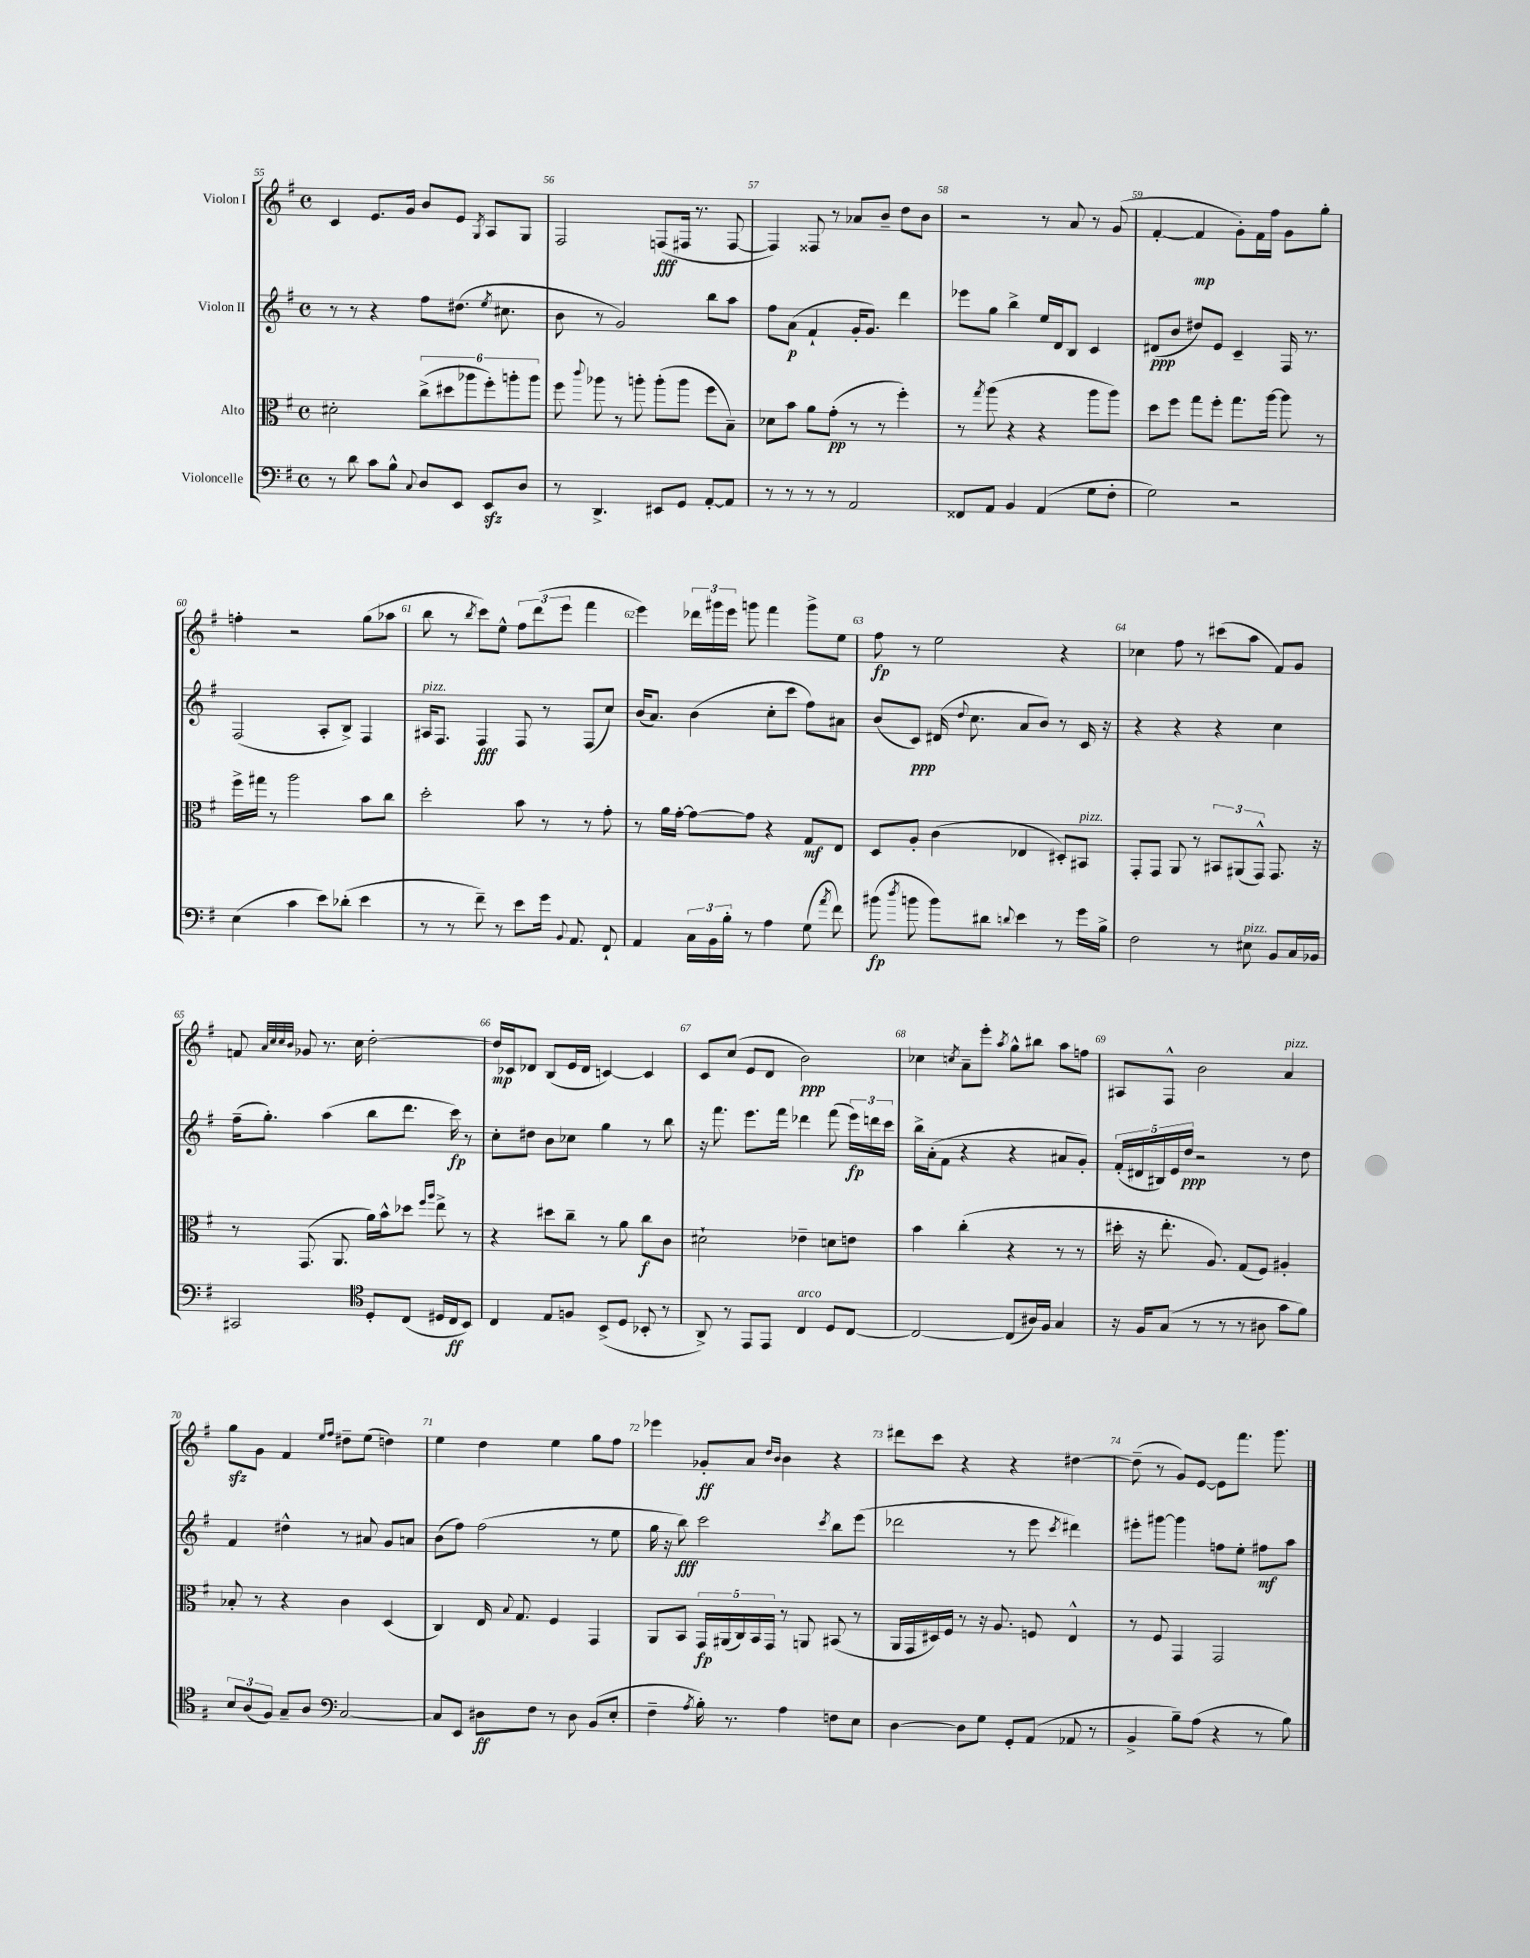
<<
\new StaffGroup <<
\new Staff = "s0" \with { instrumentName = "Violon I" } {
    \clef treble \key g \major \defaultTimeSignature \time 4/4
    \autoBeamOff c'4 e'8.[ g'16] b'8[ e'8] \acciaccatura { g8 } a8[ g8] |
    fis2 f8[\fff( fis16] r8. fis8~ |
    fis4) fisis8 r8 aes'8[ b'8]-- d''8[ b'8] |
    r2 r8 a'8 r8 g'8( |
    fis'4~-. fis'4\mp g'8[-.) fis'16 fis''16] g'8[ g''8]-. |
    f''4-. r2 g''8[( aes''8] |
    b''8 r8 \acciaccatura { b''8 } c'''8[) e''8]-^ \tuplet 3/2 { fis''8[ d'''8( e'''8] } fis'''4 |
    e'''4) \tuplet 3/2 { des'''16[ gis'''16 e'''16] } g'''8 fis'''4 g'''8[-> e''8] |
    fis''8\fp r8 e''2 r4 |
    ces''4 fis''8 r8 cis'''8[( a''8] fis'8[) g'8] |
    f'8 \grace { a'32[ c''32 c''32 b'32] } ges'8 r8. c''16 d''2~-. |
    d''16[\mp ces'16 des'8] b8[( e'16 des'16] c'4~) c'4 |
    c'8[ c''8]( e'8[ d'8] b'2\ppp) |
    ces''4 \acciaccatura { c''8 } a'8[-- e'''8]-. \acciaccatura { a''8 } g''8[-^ bis''8] a''8[ f''8] |
    ais8[ fis8]-^ b'2 a'4^\markup { \italic "pizz." } |
    g''8[\sfz g'8] fis'4 \grace { e''16[ fis''16] } dis''8[-- e''8]( d''4) |
    e''4 d''4 e''4 g''8[ fis''8] |
    ees'''4 ges'8[-.\ff a'8] \grace { d''16[ b'16] } b'4 r4 |
    dis'''8[ c'''8] r4 r4 dis''4~ |
    dis''8--( r8 g'8[) e'8]~ e'8[ fis'''8.] g'''8. \bar "|." |
}
\new Staff = "s1" \with { instrumentName = "Violon II" } {
    \clef treble \key g \major \defaultTimeSignature \time 4/4
    \autoBeamOff r8 r8 r4 fis''8[ dis''8.]( \acciaccatura { e''8 } cis''8. |
    b'8 r8 g'2) b''8[ a''8] |
    fis''8[ a'8]\p( fis'4-! g'16[-. g'8.]) d'''4 |
    ees'''8[ g''8] b''4-> e''16[ d'16 b8] c'4 |
    dis'8[\ppp( b'8] dis''8[) e'8] c'4-- fis16 r8. |
    fis2( a8[-. b8]->) fis4 |
    ais16[^\markup { \italic "pizz." } fis8.] fis4\fff fis8 r8 fis8[( c''8]) |
    b'16[( a'8.]) b'4( c''8[-. c'''8] fis''8[) ais'8] |
    b'8[( c'8]\ppp) dis'16( \appoggiatura { d''8 } c''8. a'8[ b'8]) r8 c'16 r16 |
    r4 r4 r4 c''4 |
    fis''16[--( g''8.]-.) a''4( b''8[ d'''8.] c'''16\fp) r8 |
    c''8[-. dis''8] b'8[ ces''8] g''4 r8 b''8 |
    r16 fis'''8. e'''8.[ fis'''16] des'''4 fis'''8( \tuplet 3/2 { e'''16[\fp) d'''16 c'''16] } |
    b''16[-> a'16-.( fis'8] r4 r4 ais'8[ g'8]-.) |
    \tuplet 5/4 { fis'16[-.( dis'16 bis16) e'16 d''16]\ppp } r2 r8 d''8 |
    fis'4 dis''4-^ r8 ais'8 g'8[ a'8] |
    b'8[( fis''8]) fis''2( r8 e''8 |
    g''16 r16 b''8\fff) c'''2 \acciaccatura { c'''8 } b''8[ e'''8]( |
    des'''2 r8 e'''8 \acciaccatura { c'''8 } dis'''4) |
    eis'''8[-. gis'''8]~ gis'''4 f''8[ e''8]-. fis''8[\mf a''8] \bar "|." |
}
\new Staff = "s2" \with { instrumentName = "Alto" } {
    \clef alto \key g \major \defaultTimeSignature \time 4/4
    \autoBeamOff dis'2-. \tuplet 6/4 { c''8[->( dis''8 aes''8 fis''8-.) a''8-. a''8] } |
    fis''8 \appoggiatura { c'''8 } aes''8 r8 a''8-. a''8[-.( a''8] fis''8[ b8]--) |
    des'8[ b'8] a'8[ g'8]-.\pp( r8 r8 fis''4-.) |
    r8 \acciaccatura { g''8 } a''8( r4 r4 a''8[ a''8]) |
    d''8[ fis''8] g''8[ fis''8]-. g''8.[ a''16]~ a''8 r8 |
    fis''16[-> gis''16] r8 a''2 b'8[ c''8] |
    d''2-. b'8 r8 r8 g'8-. |
    r8 a'16[ g'16]~-. g'8[~ g'8] r4 g8[\mf e8] |
    d8[ a8]-. c'4( ees4 dis8[-.) bis,8]^\markup { \italic "pizz." } |
    g,8[-. g,8] a,8 r8 \tuplet 3/2 { bis,8[ ais,8( g,8]-^) } g,8. r16 |
    r8 g,8.( a,8. a'16[) b'16-^ des''8] \grace { fis''16[ a''16] } e''8-> r8 |
    r4 dis''8[ c''8]-- r8 a'8 c''8[\f c'8] |
    dis'2-! ees'4-- d'8[ e'8] |
    b'4 c''4-.( r4 r8 r8 |
    dis''16-. r16 e''8.-. a8.) g8[( fis8]) ais4-. |
    bes8-. r8 r4 c'4 d4( |
    c4) e16 \appoggiatura { b8 } g8. fis4 g,4 |
    a,8[ b,8] \tuplet 5/4 { g,16[\fp ais,16( c16) b,16 g,16] } r8 a,8 bis,8( r8 |
    a,16[ g,16 dis16) fis16] r8 r16 a8. f8 e4-^ |
    r8 fis8 g,4 g,2 \bar "|." |
}
\new Staff = "s3" \with { instrumentName = "Violoncelle" } {
    \clef bass \key g \major \defaultTimeSignature \time 4/4
    \autoBeamOff r8 d'8 c'8[ b8]-^ \appoggiatura { c8 } d8[ e,8] e,8[\sfz d8] |
    r8 d,4.-> eis,8[ g,8] a,8[~-. a,8] |
    r8 r8 r8 r8 a,2 |
    fisis,8[ a,8] b,4 a,4( g8[ fis8]-. |
    g2) r2 |
    e4( c'4 e'8[) des'8]-.( e'4 |
    r8 r8 fis'8--) r8 e'8[ g'16] \appoggiatura { b,8 } a,8. fis,8-! |
    a,4 \tuplet 3/2 { c16[ b,16 b16]-. } r8 a4 g8( \acciaccatura { a'8 } fis'8) |
    bis'8\fp( \acciaccatura { d''8 } b'8 b'8[) dis'8] \appoggiatura { d'8 } e'4 r8 g'16[ b16]-> |
    fis2 r8 eis8^\markup { \italic "pizz." } b,8[ c16 bes,16] |
    cis,2 \clef tenor d8[-. c8]( dis16[ c16\ff b,8]) |
    c4 e8[ f8] b,8[->( d8] bes,8-. r8 |
    a,8->) r8 e,8[ e,8] c4^\markup { \italic "arco" } d8[ c8]~ |
    c2~ c8[( ais16) fis16] g4 |
    r16 fis16[ g8]( r8 r8 r8 ais8 g'8[ fis'8]) |
    \tuplet 3/2 { b8[ a8( fis8]) } g8[-- a8] \clef bass c2~ |
    c8[ e,8] dis8[\ff fis8] r8 dis8 b,8[( e8]-. |
    fis4-- \acciaccatura { a8 } b16-.) r8. a4 f8[ e8] |
    d4~ d8[ g8] g,8[-. a,8]( aes,8 r8 |
    b,4-> b8[--) a8]( r4 r8 b8) \bar "|." |
}
>>
>>
\layout { \context { \Score currentBarNumber = #55 \override BarNumber.break-visibility = ##(#f #t #t) barNumberVisibility = #all-bar-numbers-visible } }
